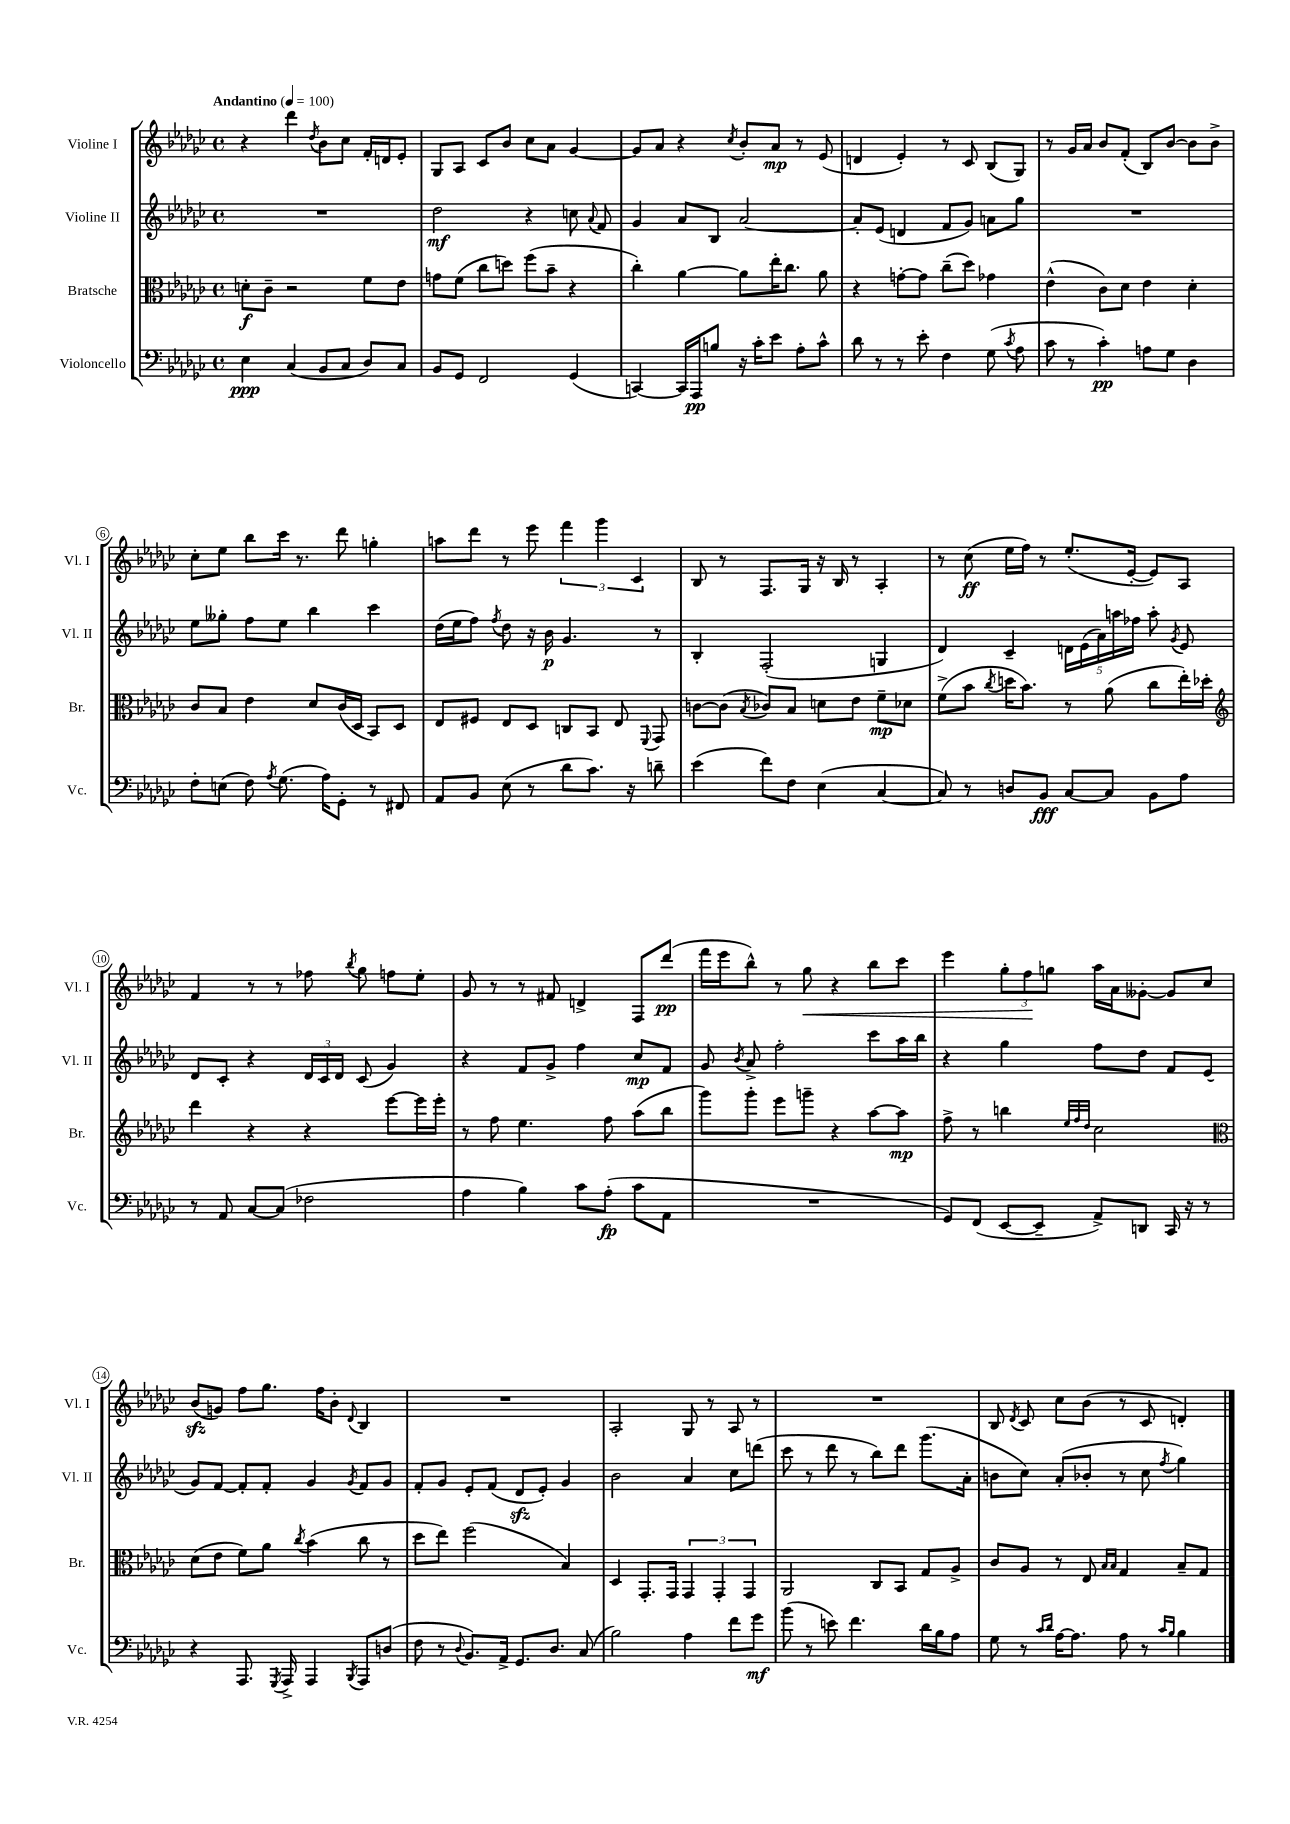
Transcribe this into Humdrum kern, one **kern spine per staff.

**kern	**kern	**kern	**kern
*staff4	*staff3	*staff2	*staff1
*clefF4	*clefC3	*clefG2	*clefG2
*k[b-e-a-d-g-c-]	*k[b-e-a-d-g-c-]	*k[b-e-a-d-g-c-]	*k[b-e-a-d-g-c-]
*M4/4	*M4/4	*M4/4	*M4/4
*met(c)	*met(c)	*met(c)	*met(c)
*MM100	*MM100	*MM100	*MM100
4E-	8d'	1r	4r
.	8c-~	.	.
(4C-	2r	.	4ddd-
.	.	.	8qdd-
8BB-	.	.	8b-
8C-	.	.	8cc-
8D-)	8f	.	16f'
.	.	.	16d
8C-	8e-	.	8e-'
=	=	=	=
8BB-	8g	2dd-	8G-
8GG-	(8f	.	8A-
2FF	8cc-	.	8c-
.	8dd)	.	8b-
.	(8ff	4r	8cc-
.	8b-~	.	8a-
(4GG-	4r	8cc	[4g-
.	.	8qqa-	.
.	.	8f	.
=	=	=	=
[4CC)	4cc-')	4g-	8g-]
.	.	.	8a-
16CC]	[4a-	8a-	4r
16AAA-	.	.	.
8B	.	8B-	.
.	.	.	8qcc-
16r	8a-]	[2a-	8b-'
16c-'	.	.	.
8e-	16ee-'	.	8a-
.	8.cc-	.	.
8A-'	.	.	8r
8c-^^	8a-	.	(8e-
=	=	=	=
8d-	4r	8a-']	4d
8r	.	(8e-	.
8r	[8g'	4d	4e-')
8e-'	8g]	.	.
4F	(8cc-~	8f	8r
.	8dd-)	8g-)	8c-
(8G-	4g-	8a	(8B-
8qc-	.	.	.
8A-	.	8gg-	8G-)
=	=	=	=
8c-	(4e-^^	1r	8r
8r	.	.	16g-
.	.	.	16a-
4c-')	8c-)	.	8b-
.	8d-	.	(8f'
8A	4e-	.	8B-)
8G-	.	.	[8b-
4D-	4d-'	.	8b-]
.	.	.	8b-^
=	=	=	=
8F'	8c-	8ee-	8cc-'
(8E	8B-	8gg--'	8ee-
8F)	4e-	8ff	8bb-
8qA-	.	.	.
(8.G-	.	8ee-	16ccc-
.	.	.	8.r
.	8d-	4bb-	.
16A-)	.	.	.
8GG-'	(16c-	.	8ddd-
.	16D-	.	.
8r	8BB-)	4ccc-	4gg'
8FF#	8D-	.	.
=	=	=	=
8AA-	8E-	(16dd-	8aa
.	.	16ee-	.
8BB-	8F#	8ff)	8ddd-
.	.	8qff	.
(8E-	8E-	8dd-	8r
8r	8D-	16r	8eee-
.	.	16b-	.
8d-	8C	4.g-	6fff
8.c-)	8BB-	.	.
.	.	.	6ggg-
.	8E-	.	.
16r	.	.	.
.	.	.	6c-
.	8qqFF	.	.
8d~	8GG-	8r	.
=	=	=	=
(4e-	[8c	4B-'	8B-
.	(8c]	.	8r
.	8qB-	.	.
8f)	8c-)	(2F'	8.F
8F	8B-	.	.
.	.	.	16G-
(4E-	8d	.	16r
.	.	.	16B-
.	8e-	.	8r
[4C-	8f~	4G	4A-'
.	8d-	.	.
=	=	=	=
8C-])	(8f^	4d-)	8r
8r	8b-	.	(8cc-
.	8qcc-	.	.
8D	16dd	4c-~	16ee-
.	8.b-)	.	16ff)
8BB-	.	.	8r
[8C-	8r	20d	(8.ee-'
.	.	(20e-	.
.	.	20a-)	.
8C-]	(8a-	.	.
.	.	20aa	.
.	.	.	[16e-'
.	.	20ff-	.
8BB-	8cc-	8aa'	8e-])
.	.	8qg-	.
8A-	16ee-')	8e-	8A-
.	16dd-'	.	.
=	=	=	=
*	*clefG2	*	*
8r	4ddd-	8d-	4f
8AA-	.	8c-'	.
[8C-	4r	4r	8r
(8C-]	.	.	8r
2F-	4r	24d-	8ff-
.	.	24c-	.
.	.	24d-	.
.	.	.	8qbb-
.	.	(8c-	8gg-
.	[8eee-	4g-)	8ff
.	16eee-]	.	8ee-'
.	16eee-'	.	.
=	=	=	=
4A-	8r	4r	8g-
.	8ff	.	8r
4B-)	4.ee-	8f	8r
.	.	8g-^	8f#
8c-	.	4ff	4d^
(8A-'	8ff	.	.
8c-	(8aa-	8cc-	8F
8AA-	8bb-	8f	(8ddd-
=	=	=	=
1r	8ggg-)	8g-	16fff
.	.	.	16eee-
.	.	8qb-	.
.	8ggg-'	8a-^	8bb-^^)
.	8eee-	2ff'	8r
.	8ggg~	.	8gg-
.	4r	.	4r
.	[8aa-	8ccc-	8bb-
.	8aa-]	16aa-	8ccc-
.	.	16bb-	.
=	=	=	=
8GG-)	8ff^	4r	4eee-
(8FF	8r	.	.
[8EE-	4bb	4gg-	12gg-'
.	.	.	12ff
8EE-~]	.	.	.
.	.	.	12gg
.	32qqee-	.	.
.	32qqff	.	.
.	32qqdd-	.	.
8AA-^)	2cc-	8ff	16aa-
.	.	.	16a-
8DD	.	8dd-	[8g--'
16CC-	.	8f	8g--]
16r	.	.	.
8r	.	(8e-	8cc-
=	=	=	=
*	*clefC3	*	*
4r	(8d-	8g-)	(8b-
.	8e-	[8f	8g)
8.AAA-	8f)	8f']	8ff
.	8a-	8f'	8.gg-
8qGGG-	.	.	.
16AAA-^	.	.	.
.	8qcc-	.	.
4AAA-	(4b-	4g-	.
.	.	.	16ff
.	.	.	8b-'
8qBBB-	.	8qg-	8qqd-
8AAA-	8cc-	8f	4B-
(8D	8r	8g-	.
=	=	=	=
8F	8dd-	8f'	1r
8r	8ee-)	8g-	.
8qqD-	.	.	.
8.BB-)	(2ff	8e-'	.
.	.	(8f	.
16AA-^	.	.	.
8.GG-	.	8d-	.
.	.	8e-')	.
8.D-	.	.	.
.	4B-)	4g-	.
(8C-	.	.	.
=	=	=	=
2B-)	4D-	2b-	2A-'
.	8.GG-'	.	.
.	16GG-	.	.
4A-	6GG-	4a-	8G-
.	.	.	8r
.	6GG-'	.	.
8f	.	8cc-	8A-
.	6GG-	.	.
8g-	.	(8ddd	8r
=	=	=	=
(8b-	2AA-	8ccc-	1r
8r	.	8r	.
8e)	.	8ddd-	.
4.f	.	8r	.
.	8C-	8bb-)	.
.	8BB-	8ddd-	.
16d-	8G-	(8.ggg-	.
16B-	.	.	.
8A-	8A-^	.	.
.	.	16a-'	.
=	=	=	=
8G-	8c-	8b	8B-
.	.	.	8qd-
8r	8A-	8cc-)	8c-
16qqc-	.	.	.
16qqd-	.	.	.
[16A-	8r	(8a-'	8cc-
8.A-]	.	.	.
.	8E-	8b-'	(8b-
.	16qqB-	.	.
.	16qqB-	.	.
8A-	4G-	8r	8r
8r	.	8cc-	8c-
16qqc-	.	.	.
16qqB-	.	8qff	.
4B-	8B-~	4gg-)	4d')
.	8G-	.	.
==	==	==	==
*-	*-	*-	*-
